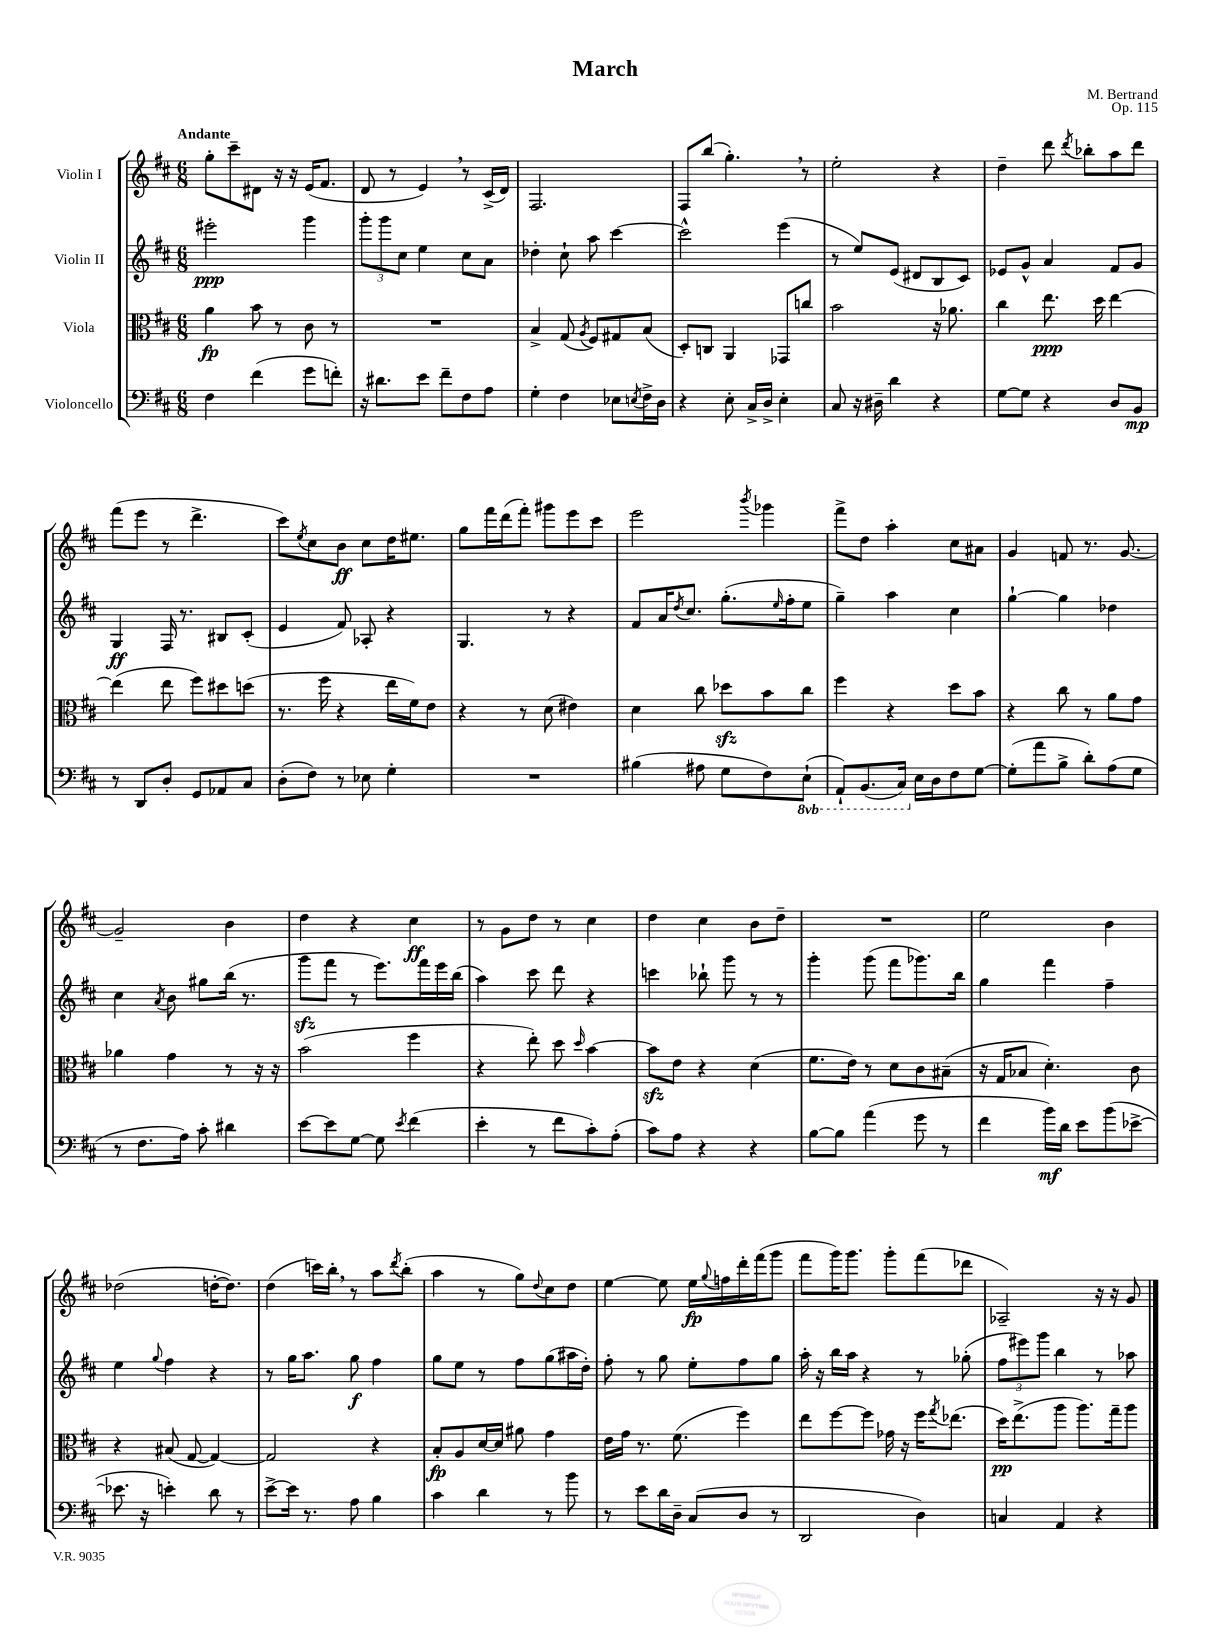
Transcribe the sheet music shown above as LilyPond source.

\header { title = "March" composer = "M. Bertrand" opus = "Op. 115" }
<<
\new StaffGroup <<
\new Staff = "s0" \with { instrumentName = "Violin I" } {
    \clef treble \key d \major \numericTimeSignature \time 6/8 \tempo "Andante"
    g''8-. cis'''8-- dis'8 r16 r16 e'16( fis'8. |
    d'8 r8 e'4) \breathe r8 cis'16->( d'16) |
    fis2. |
    fis8 b''8( g''4.-.) \breathe r8 |
    e''2-. r4 |
    d''4-- d'''8 \acciaccatura { d'''8 } bes''8-. a''8 d'''8 |
    fis'''8( e'''8 r8 d'''4.-> |
    cis'''8) \acciaccatura { e''8 } cis''8 b'8\ff cis''8 d''16 eis''8. |
    g''8 fis'''16 d'''16( fis'''8-.) gis'''8 e'''8 cis'''8 |
    e'''2 \acciaccatura { b'''8 } ges'''4 |
    fis'''8-> d''8 a''4-. cis''8 ais'8 |
    g'4 f'8 r8. g'8.~ |
    g'2-- b'4 |
    d''4 r4 cis''4\ff |
    r8 g'8 d''8 r8 cis''4 |
    d''4 cis''4 b'8 d''8-- |
    R2. |
    e''2 b'4 |
    des''2( d''16~-. d''8.) |
    d''4( c'''16) b''16-. \breathe r8 a''8 \acciaccatura { d'''8 } b''8-.( |
    a''4 r8 g''8) \appoggiatura { d''8 } cis''8 d''8 |
    e''4~ e''8 e''16\fp \appoggiatura { g''8 } f''16 d'''16-. fis'''16( g'''8 |
    fis'''8 g'''16) g'''8. g'''8-. fis'''8( des'''8 |
    aes2--) r16 r16 g'8 \bar "|." |
}
\new Staff = "s1" \with { instrumentName = "Violin II" } {
    \clef treble \key d \major \numericTimeSignature \time 6/8
    eis'''2-.\ppp g'''4 |
    \tuplet 3/2 { g'''8-. g'''8 cis''8 } e''4 cis''8 a'8 |
    des''4-. cis''8-! a''8 cis'''4~ |
    cis'''2-^ e'''4( |
    r8 e''8) e'8( dis'8 b8 cis'8) |
    ees'8 g'8-^ a'4 fis'8 g'8 |
    g4\ff fis16 r8. bis8 cis'8-.( |
    e'4 fis'8) aes8-. r4 |
    g4. r8 r4 |
    fis'8 a'16 \acciaccatura { d''8 } cis''8. g''8.-.( \grace { e''16 } fis''16-. e''8 |
    g''4--) a''4 cis''4 |
    g''4~-! g''4 des''4 |
    cis''4 \acciaccatura { a'8 } b'8 gis''8 b''16( r8. |
    g'''8\sfz fis'''8 r8 e'''8.) fis'''16 e'''16 b''16( |
    a''4) cis'''8 d'''8 r4 |
    c'''4 bes''8-! g'''8 r8 r8 |
    g'''4-. g'''8( fis'''8 ges'''8.) b''16 |
    g''4 fis'''4 fis''4-- |
    e''4 \appoggiatura { g''8 } fis''4 r4 |
    r8 g''16 a''8. g''8\f fis''4 |
    g''8 e''8 r8 fis''8 g''8( ais''16 d''16-.) |
    fis''8-. r8 g''8 e''8-. fis''8 g''8 |
    a''16-. r16 b''16 a''16 r4 r8 ges''8-.( |
    \tuplet 3/2 { fis''8 eis'''8) g'''8 } b''4 r8 aes''8 \bar "|." |
}
\new Staff = "s2" \with { instrumentName = "Viola" } {
    \clef alto \key d \major \numericTimeSignature \time 6/8
    a'4\fp b'8 r8 cis'8 r8 |
    R2. |
    b4-> g8( \acciaccatura { a8 } fis8) gis8 b8( |
    d8-.) c8 a,4 ges,8 c''8 |
    b'2 r16 aes'8. |
    cis''4 e''8.\ppp d''16 e''4~ |
    e''4( e''8 fis''8) dis''8 d''8( |
    r8. fis''16 r4 e''16 fis'16) e'8 |
    r4 r8 d'8( eis'4) |
    d'4 cis''8 des''8\sfz b'8 cis''8 |
    fis''4 r4 d''8 b'8 |
    r4 cis''8 r8 a'8 g'8 |
    aes'4 g'4 r8 r16 r16 |
    b'2( fis''4 |
    r4 e''8-.) d''8 \grace { d''16 } b'4~ |
    b'8\sfz e'8 r4 d'4( |
    fis'8. e'16) r8 d'8 cis'8 bis8--( |
    r16 g16 bes8 d'4.-.) cis'8 |
    r4 bis8( g8~ g4~) |
    g2 r4 |
    b8-.\fp a8 d'16~ d'16 ais'8 g'4 |
    e'16 g'16 r8. fis'8.( fis''4) |
    e''8 fis''8~ fis''8 ges'16 r16 fis''16 \acciaccatura { g''8 } ees''8.( |
    d''16\pp) e''8.->( a''8 a''8.) g''16-- a''8 \bar "|." |
}
\new Staff = "s3" \with { instrumentName = "Violoncello" } {
    \clef bass \key d \major \numericTimeSignature \time 6/8 \set Staff.ottavationMarkups = #ottavation-simple-ordinals
    fis4 fis'4( g'8 f'8-.) |
    r16 dis'8. e'8 fis'8-- fis8 a8 |
    g4-. fis4 ees8 \acciaccatura { e8 } fis16-> d16 |
    r4 e8-. cis16-> d16-> e4-. |
    cis8 r16 dis16-- d'4 r4 |
    g8~ g8 r4 d8 b,8\mp |
    r8 d,8 d8-. g,8 aes,8 cis8 |
    d8-.( fis8) r8 ees8 g4-. |
    R2. |
    bis4( ais8 g8 fis8) \ottava #-1 e,8-!( |
    a,,8-!) b,,8.( cis,16) \ottava #0 e16 d16 fis8 g8~ |
    g8-.( a'8 b8-> d'8-.) a8( g8 |
    r8 fis8. a16) cis'8-. dis'4 |
    e'8~ e'8 g8~ g8 \acciaccatura { e'8 } fis'4( |
    e'4-. r8 fis'8 cis'8-.) a8-.( |
    cis'8) a8 r4 r4 |
    b8~ b8 a'4( g'8 r8 |
    fis'4 b'16\mf) d'16 e'8 b'8( ees'8~-> |
    ees'8. r16 e'4-.) d'8 r8 |
    e'8~-> e'16 r8. a8 b4 |
    cis'4 d'4 r8 b'8 |
    r8 e'8 d'16 d16-- cis8( d8 r8 |
    d,2 d4) |
    c4 a,4 r4 \bar "|." |
}
>>
>>
\layout { \context { \Score \remove "Bar_number_engraver" } }
